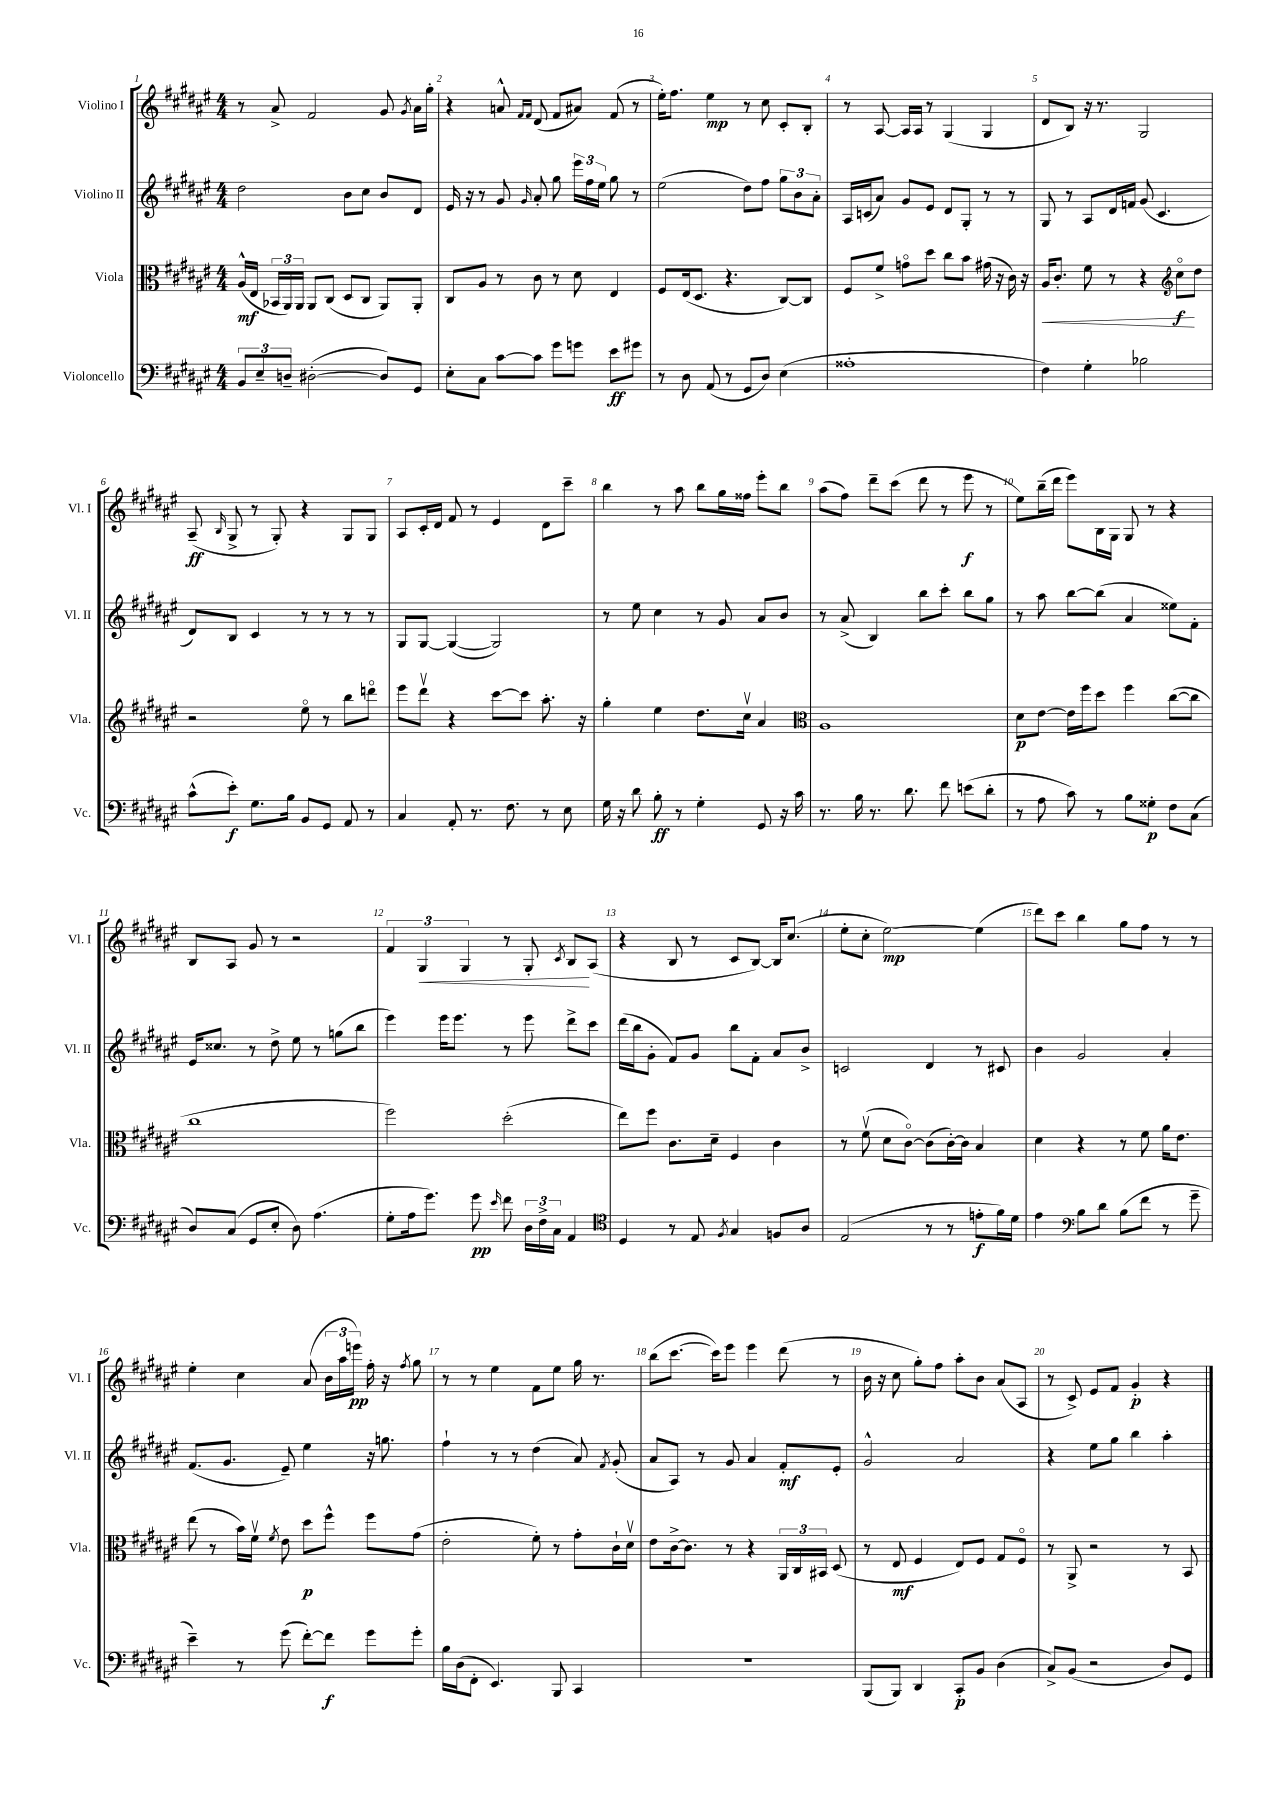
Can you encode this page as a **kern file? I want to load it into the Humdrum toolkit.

**kern	**kern	**kern	**kern
*staff4	*staff3	*staff2	*staff1
*clefF4	*clefC3	*clefG2	*clefG2
*k[f#c#g#d#a#e#]	*k[f#c#g#d#a#e#]	*k[f#c#g#d#a#e#]	*k[f#c#g#d#a#e#]
*M4/4	*M4/4	*M4/4	*M4/4
12BB	(16A#^^	2dd#	8r
.	16E#	.	.
12E#~	.	.	.
.	24BB-	.	8a#^
12D~	24AA#)	.	.
.	24AA#	.	.
([2D#'	8AA#	.	2f#
.	(8C#	.	.
.	8D#	8b	.
.	8C#	8cc#	.
8D#])	8AA#)	8b	8g#
.	.	.	8qg#
8GG#	8AA#'	8d#	16a#
.	.	.	16gg#'
=	=	=	=
8E#'	8C#	16e#	4r
.	.	16r	.
8C#	8A#	8r	.
[8c#	8r	8g#	8a^^
.	.	.	16qqf#
.	.	16qqg#	16qqf#
8c#]	8c#	8a#'	(8d#
8g#	8r	8gg#	8f#
8g	8d#	24eee#	8a#)
.	.	24ff#	.
.	.	24ee#	.
8e#	4E#	8gg#	(8f#
8g#	.	8r	8r
=	=	=	=
8r	8F#	(2ee#	16ee#')
.	.	.	8.ff#
8D#	(16E#	.	.
.	8.D#	.	.
(8AA#	.	.	4ee#
8r	4.r	.	.
8GG#	.	8dd#)	8r
8D#)	.	8ff#	8cc#
(4E#	[8C#)	12gg#	8c#'
.	.	12b	.
.	8C#]	.	8B'
.	.	12a#'	.
=	=	=	=
1A##'	8F#	16A#	8r
.	.	(16c	.
.	8f#^	8a#)	[8A#
.	8go	8g#	16A#]
.	.	.	16A#
.	8dd#	8e#	8r
.	8cc#	8d#	(4G#
.	8b	8G#'	.
.	(16g#	8r	4G#
.	16r	.	.
.	16c#)	8r	.
.	16r	.	.
=	=	=	=
4F#)	16A#	8G#	8d#
.	8.c#'	.	.
.	.	8r	8B)
4G#'	8f#	8A#	16r
.	.	.	8.r
.	8r	16d#	.
.	.	16f	.
2B-	4r	(8g#	2G#
.	.	4.c#	.
*	*clefG2	*	*
.	8cc#o	.	.
.	8dd#	.	.
=	=	=	=
(8c#^^	2r	8d#)	(8A#~
.	.	.	16qqB
8e#')	.	8B	8G#^
8.G#	.	4c#	8r
.	.	.	8G#')
16B	.	.	.
8BB	8ee#o	8r	4r
8GG#	8r	8r	.
8AA#	8bb	8r	8G#
8r	8dddo	8r	8G#
=	=	=	=
4C#	8eee#	8G#	8A#
.	8ddd#v	[8G#	16c#'
.	.	.	16d#
8AA#'	4r	(4G#_	8f#
8.r	.	.	8r
.	[8ccc#	2G#])	4e#
8.F#	.	.	.
.	8ccc#]	.	.
8r	8.aa#'	.	8d#
8E#	.	.	8ccc#~
.	16r	.	.
=	=	=	=
16G#	4gg#'	8r	4bb
16r	.	.	.
8d#	.	8ee#	.
8B'	4ee#	4cc#	8r
8r	.	.	8aa#
4G#'	8.dd#	8r	8bb
.	.	8g#	16gg#
.	16cc#v	.	16ff##
8GG#	4a#	8a#	8eee#'
16r	.	8b	8bb
16c#	.	.	.
=	=	=	=
*	*clefC3	*	*
8.r	1A#	8r	(8aa#
.	.	(8a#^	8ff#)
16B	.	.	.
8.r	.	4B)	8ddd#~
.	.	.	(8ccc#
8.d#	.	.	.
.	.	8bb	8ddd#
8f#	.	8ccc#'	8r
(8e	.	8bb	8eee#
8d#'	.	8gg#	8r
=	=	=	=
8r	8d#	8r	8ee#)
8A#	[8e#	8aa#	(16bb~
.	.	.	16ddd#
8c#)	16e#]	[8bb	8eee#)
.	16ff#	.	.
8r	8dd#	(8bb]	16B
.	.	.	16G#
8B	4ff#	4a#	8G#
8G##'	.	.	8r
8F#	([8cc#	8ee##)	4r
(8C#	8cc#]	8f#'	.
=	=	=	=
8D#)	1cc#	16e#	8B
.	.	8.cc##	.
(8C#	.	.	8A#
8GG#	.	8r	8g#
8E#'	.	8dd#^	8r
8D#)	.	8ee#	2r
(4.A#	.	8r	.
.	.	(8gg	.
.	.	8bb	.
=	=	=	=
8G#'	2ff#)	4eee#)	6f#
16A#	.	.	.
.	.	.	6G#
8.g#)	.	.	.
.	.	16eee#	.
.	.	8.eee#	.
.	.	.	6G#
8g#	.	.	.
16qqe#	.	.	.
8f#	(2dd#'	8r	8r
24D#	.	8eee#	8G#'
24F#^	.	.	.
24C#	.	.	.
.	.	.	8qc#
4AA#	.	8ddd#^	8B
.	.	8ccc#	(8A#
=	=	=	=
*clefC4	*	*	*
4D#	8ee#)	(16ddd#	4r
.	.	16bb	.
.	8ff#	8g#'	.
8r	8.c#	8f#)	8B
8E#	.	8g#	8r
.	16d#~	.	.
8qF#	.	.	.
4G#	4F#	8bb	8c#
.	.	8f#'	[8B)
8F	4c#	8a#	16B]
.	.	.	(8.cc#
8A#	.	8b^	.
=	=	=	=
(2E#	8r	2c	8ee#'
.	(8f#v	.	8cc#'
.	8d#	.	[2ee#)
.	[8c#o)	.	.
8r	(8c#]	4d#	.
8r	[16c#')	.	.
.	16c#]	.	.
8e'	4B	8r	(4ee#]
16f#)	.	8c#	.
16d#	.	.	.
=	=	=	=
4e#	4d#	4b	8ddd#)
.	.	.	8ccc#
*clefF4	*	*	*
8B	4r	2g#	4bb
8d#	.	.	.
(8B	8r	.	8gg#
8f#	8f#	.	8ff#
8r	16a#	4a#'	8r
.	8.e#	.	.
8g#~	.	.	8r
=	=	=	=
4e#~)	(8ee#	(8.f#	4ee#'
.	8r	.	.
.	.	8.g#	.
8r	16b)	.	4cc#
.	16f#v	.	.
.	8qf#	.	.
(8g#	8e#	8e#~)	.
[8f#')	8dd#	4ee#	(8a#
8f#]	8ff#^^	.	24b
.	.	.	24aa#
.	.	.	24eee)
8g#	8ff#	16r	16ff#'
.	.	8.gg	16r
.	.	.	8qff#
8g#'	(8g#	.	8gg#
=	=	=	=
16B	2e#'	4ff#`	8r
(16D#	.	.	.
8FF#'	.	.	8r
4.EE#)	.	8r	4ee#
.	.	8r	.
.	8f#')	(4dd#	8f#
8BBB	8r	.	8ee#
4CC#	8g#'	8a#)	16gg#
.	.	.	8.r
.	.	8qf#	.
.	16c#`	(8g#'	.
.	16d#v	.	.
=	=	=	=
1r	8e#	8a#	(8bb
.	[16c#^	8A#)	[8.ccc#
.	8.c#]	.	.
.	.	8r	.
.	.	.	16ccc#])
.	8r	8g#	8eee#
.	4r	4a#	4eee#
.	24AA#	8f#'	(8ddd#
.	24C#	.	.
.	24BB#	.	.
.	(8D#	8e#'	8r
=	=	=	=
(8BBB	8r	2g#^^	16b
.	.	.	16r
8BBB)	8E#	.	8cc#
4DD#	4F#	.	8gg#')
.	.	.	8ff#
8CC#'	8E#)	2a#	8aa#'
8BB	8F#	.	8b
(4D#	8G#	.	(8a#
.	8F#o	.	8A#
=	=	=	=
8C#^)	8r	4r	8r
(8BB	8AA#^	.	8c#^)
2r	2r	8ee#	8e#
.	.	8gg#	8f#
.	.	4bb	4g#'
8D#)	8r	4aa#'	4r
8GG#	8BB	.	.
==	==	==	==
*-	*-	*-	*-
